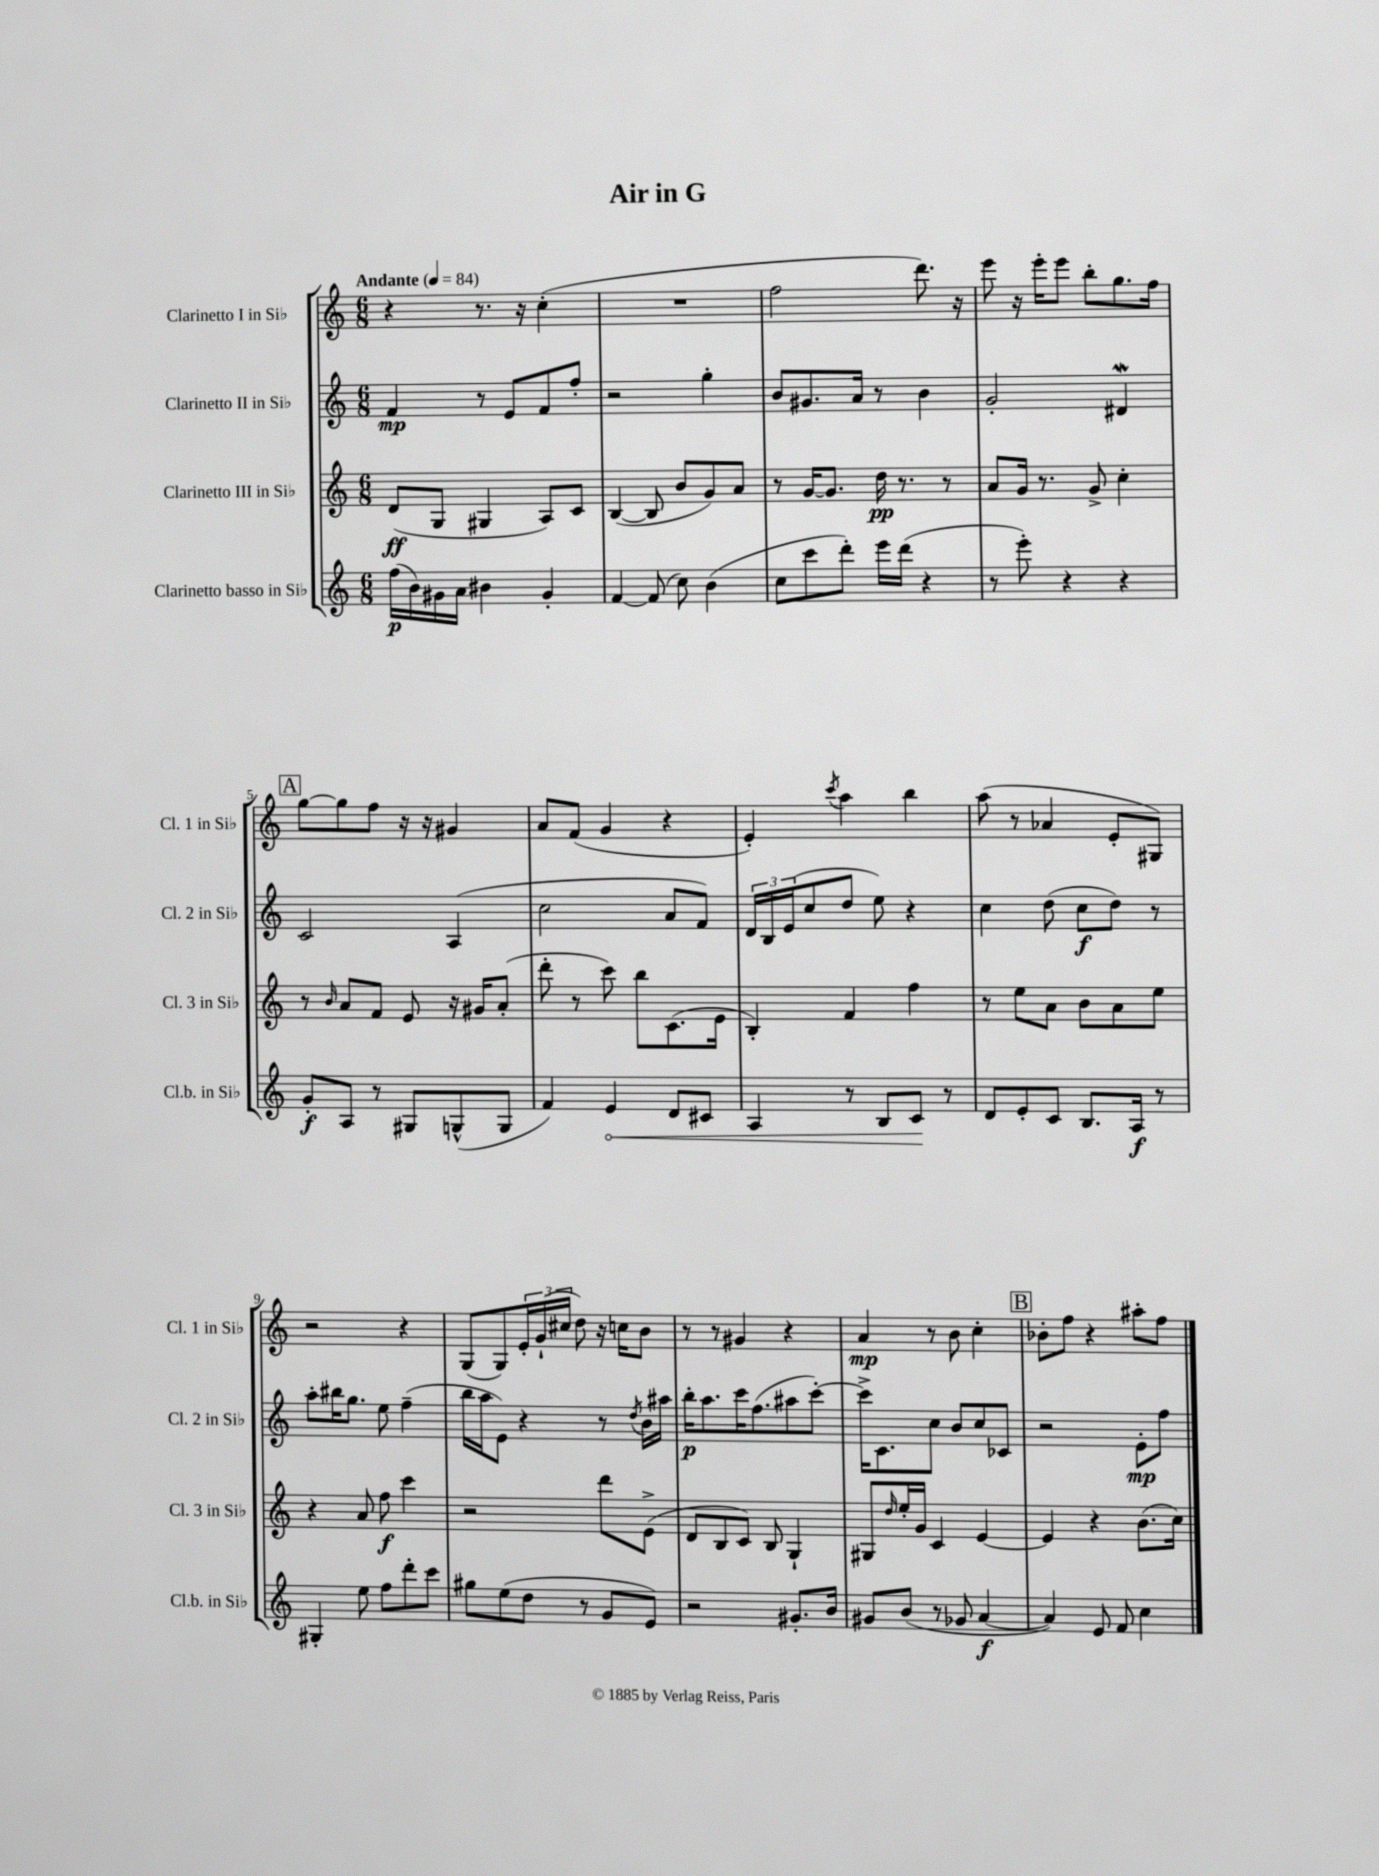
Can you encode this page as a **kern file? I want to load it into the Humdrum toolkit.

**kern	**kern	**kern	**kern
*staff4	*staff3	*staff2	*staff1
*clefG2	*clefG2	*clefG2	*clefG2
*k[]	*k[]	*k[]	*k[]
*M6/8	*M6/8	*M6/8	*M6/8
*MM84	*MM84	*MM84	*MM84
(16ff\LL	(8d/L	4f/	4r
16b\)	.	.	.
16g#\	8G/J	.	.
16a\JJ	.	.	.
4b#\	4G#/	8r	8.r
.	.	8e/L	.
.	.	.	16r
4g#'/	8A/L)	8f/	(4cc'\
.	8c/J	8ff'/J	.
=	=	=	=
[4f/	([4B/	2r	2.r
(8f/]	8B/]	.	.
8cc\)	8b/L	.	.
(4b\	8g/)	4gg'\	.
.	8a/J	.	.
=	=	=	=
8cc\L	8r	8b/L	2ff\
8ccc\	[16g/LK	8.g#/	.
.	8.g/]J	.	.
8ddd'\J)	.	.	.
.	.	16a/Jk	.
16eee\LL	16dd\	8r	.
(16ddd\JJ	8.r	.	.
4r	.	4b\	8.ddd\)
.	8r	.	.
.	.	.	16r
=	=	=	=
8r	8a/L	2g'/	8eee\
8eee'\)	16g/Jk	.	16r
.	8.r	.	16eee'\LK
4r	.	.	8eee\J
.	8g^/	.	8bb'\L
4r	4cc'\	4d#/	8.gg\
.	.	.	16ff\Jk
=	=	=	=
8g'/L	8r	2c/	[8gg\L
.	16qqb/	.	.
8A/J	8a/L	.	8gg\]
8r	8f/J	.	8ff\J
8G#/L	8e/	.	16r
.	.	.	16r
(8G^^/	16r	(4A/	4g#/
.	16g#/LK	.	.
8G/J	(8a'/J	.	.
=	=	=	=
4f/)	8ddd'\	2cc\	8a/L
.	8r	.	(8f/J
4e/	8ccc\)	.	4g/
.	8bb\L	.	.
8d/L	(8.c\	8a/L	4r
8c#/J	.	8f/J)	.
.	16e\Jk	.	.
=	=	=	=
4A/	4B'/)	24d/LL	4e'/)
.	.	24B/	.
.	.	(24e/J	.
.	.	8cc/	.
.	.	.	8qccc/
8r	4f/	8dd/J	4aa\
8B/L	.	8ee\)	.
8c/J	4ff\	4r	4bb\
8r	.	.	.
=	=	=	=
8d/L	8r	4cc\	(8aa\
8e'/	8ee\L	.	8r
8c/J	8a\J	(8dd\	4a-/
8.B/L	8b\L	8cc\L	.
.	8a\	8dd\J)	8e'/L
16A/Jk	.	.	.
8r	8ee\J	8r	8G#/J)
=	=	=	=
4G#'/	4r	8aa'\L	2r
.	.	16bb#\K	.
.	.	8.gg\J	.
8ee\	8a/	.	.
8ff\L	8ff\	8ee\	.
8ddd'\	4ccc\	(4ff~\	4r
8ccc\J	.	.	.
=	=	=	=
8gg#\L	2r	16bb\LL	(8G/L
.	.	16aa\J	.
(8ee\	.	8e\J)	8G/)
8dd\J	.	4r	24e'/L
.	.	.	(24g`/
.	.	.	24cc#/JJ
8r	.	.	8dd\)
8g/L	8ddd\L	8r	16r
.	.	.	16cc\LK
.	.	8qdd/	.
8e/J)	(8e^\J	16b\LL	8b\J
.	.	16aa#\JJ	.
=	=	=	=
2r	8d/L	16bb'\LK	8r
.	.	8.aa\	.
.	8B/	.	8r
.	8c/J)	16ccc\K	4g#/
.	.	(8.ff\	.
.	8B/	.	.
8.g#'/L	4G`/	8aa#\	4r
.	.	[8ccc'\J)	.
16b/Jk	.	.	.
=	=	=	=
8g#/L	8G#/L	16ccc^\]LK	4a/
.	.	8.c\	.
.	16qqdd/	.	.
(8b/J	16ee'/L	.	.
.	16g/JJ	.	.
8r	4c/	8cc\J	8r
8g-/	.	8b/L	8b\
[4a/	[4e/	8cc/	4cc'\
.	.	8c-/J	.
=	=	=	=
4a/])	4e/]	2r	8b-'\L
.	.	.	8ff\J
8e/	4r	.	4r
8f/	.	.	.
4cc\	(8.b\L	8e'\L	8aa#'\L
.	.	8ff\J	8ff\J
.	16cc\Jk)	.	.
==	==	==	==
*-	*-	*-	*-
